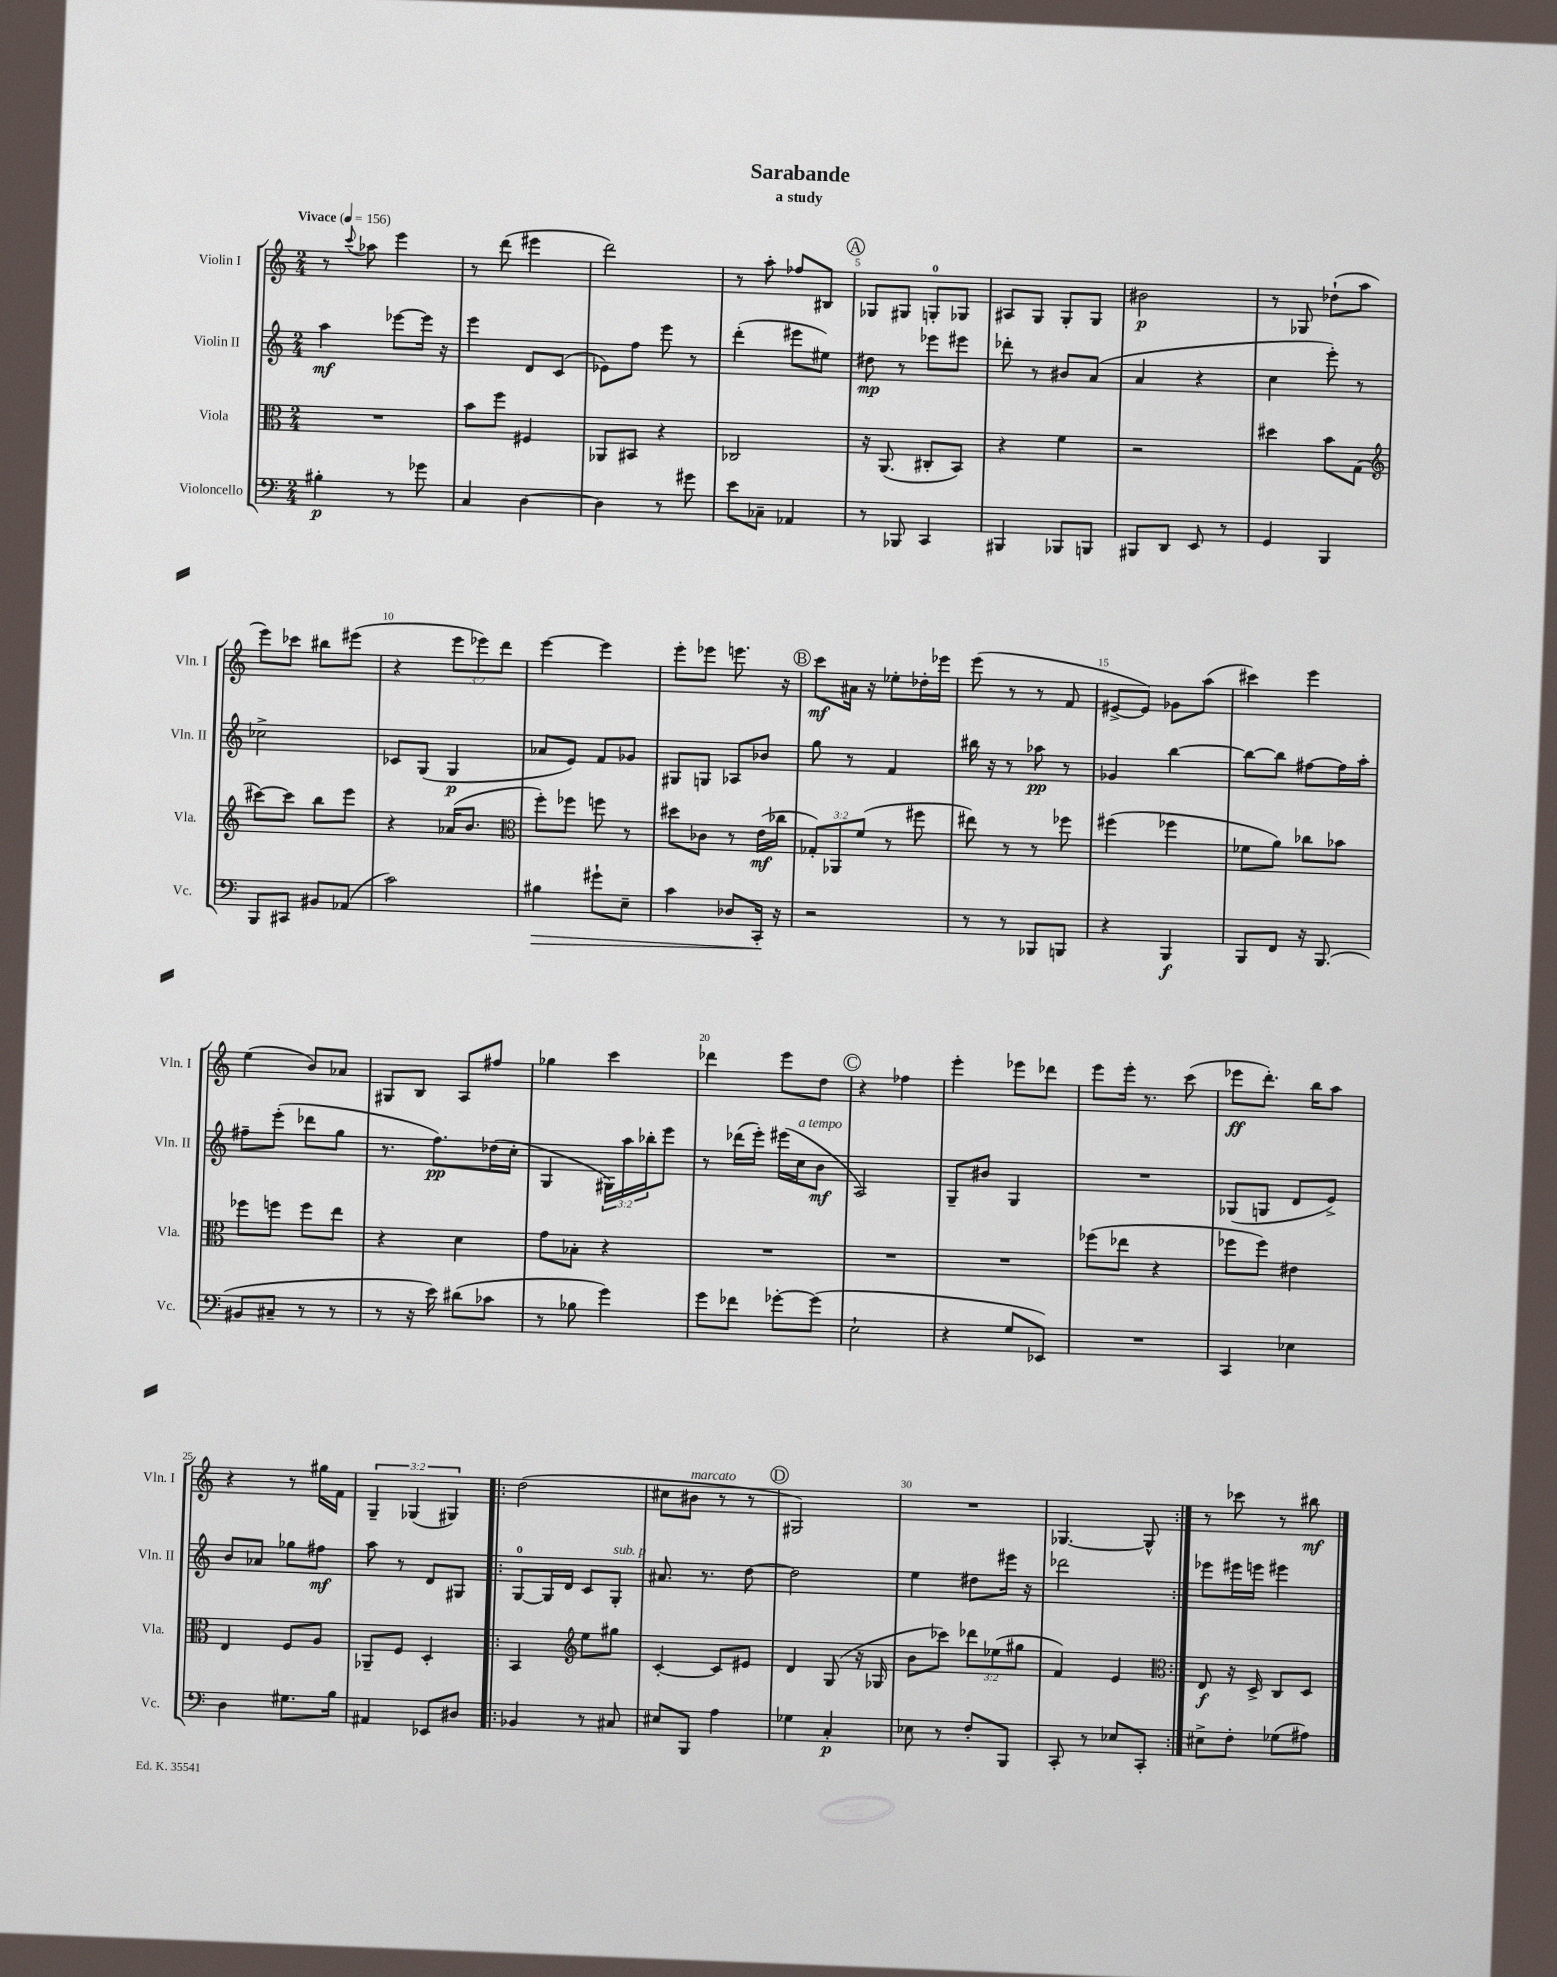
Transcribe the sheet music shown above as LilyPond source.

\header { title = "Sarabande" subtitle = "a study" }
<<
\new StaffGroup <<
\new Staff = "s0" \with { instrumentName = "Violin I" shortInstrumentName = "Vln. I" } {
    \clef treble \key c \major \numericTimeSignature \time 2/4 \override Staff.TupletNumber.text = #tuplet-number::calc-fraction-text \tempo "Vivace" 4 = 156
    r8 \appoggiatura { c'''8 } aes''8 e'''4 |
    r8 d'''8( eis'''4 |
    d'''2) |
    r8 a''8-. fes''8 bis8 |
    \mark \markup { \circle "A" } ges8 gis8 g8-0-. ges8 |
    ais8 g8 g8-. g8 |
    bis'2\p |
    r8 ges8 des''8-!( a''8 |
    e'''8) ces'''8 bis''8 eis'''8( |
    r4 \tuplet 3/2 { e'''8 ees'''8) d'''8 } |
    e'''4~ e'''4 |
    e'''8-. ees'''8 e'''8. r16 |
    \mark \markup { \circle "B" } c'''8\mf ais'16 r16 ees''8-. des''16-. ees'''16 |
    e'''8( r8 r8 f'8 |
    eis'8~-> eis'8) ges'8 a''8( |
    cis'''4) e'''4 |
    e''4( b'8) aes'8 |
    gis8 b8 a8 fis''8 |
    ges''4 c'''4 |
    des'''4 e'''8 d''8 |
    \mark \markup { \circle "C" } r4 fes''4 |
    e'''4-. ees'''8 des'''8 |
    e'''8 e'''16-. r8. c'''8( |
    ees'''8\ff d'''8.-.) b''16 a''8 |
    r4 r8 gis''16 f'16 |
    \tuplet 3/2 { g4-- ges4( gis4) } |
    \repeat volta 2 { d''2( |
    cis''8 bis'8^\markup { \italic "marcato" } r8 r8 |
    \mark \markup { \circle "D" } gis2) |
    R2 |
    ges4.~ ges8-^ | }
    r8 ces'''8 r8 bis''8\mf \bar "|." |
}
\new Staff = "s1" \with { instrumentName = "Violin II" shortInstrumentName = "Vln. II" } {
    \clef treble \key c \major \numericTimeSignature \time 2/4 \override Staff.TupletNumber.text = #tuplet-number::calc-fraction-text
    a''4\mf ees'''8~ ees'''16 r16 |
    e'''4 d'8 c'8( |
    ees'8) f''8 e'''8 r8 |
    d'''4-.( eis'''8 eis''8) |
    \mark \markup { \circle "A" } dis''8\mp r8 ees'''8 eis'''8 |
    des'''8-. r8 bis'8 a'8( |
    a'4 r4 |
    c''4 e'''8-.) r8 |
    ces''2-> |
    ces'8 g8( g4\p |
    aes'8 e'8) f'8 ges'8 |
    gis8 g8 aes8 bes'8 |
    \mark \markup { \circle "B" } g''8 r8 f'4 |
    bis''16 r16 r8 aes''8\pp r8 |
    ges'4 b''4~ |
    b''8~ b''8 fis''8~ fis''16 a''16-. |
    fis''8-- e'''8-.( des'''8 g''8 |
    r8. f''8.\pp) des''16( c''16-. |
    g4 \tuplet 3/2 { gis16) a''16 bes''16-. } e'''8 |
    r8 des'''16( e'''16-.) eis'''16( c''16^\markup { \italic "a tempo" } b'8\mf |
    \mark \markup { \circle "C" } a2) |
    g8-- bis'8 g4 |
    R2 |
    ges8( g8 d'8 e'8->) |
    b'8 aes'8 ges''8 fis''8\mf |
    a''8 r8 d'8 gis8 |
    \repeat volta 2 { g8-0~ g16 d'16 c'8 g8-.^\markup { \italic "sub. p" } |
    ais'8. r8. d''8~ |
    \mark \markup { \circle "D" } d''2 |
    e''4 dis''8 eis'''16 r16 |
    des'''2 | }
    ees'''8 eis'''16 e'''16 eis'''4 \bar "|." |
}
\new Staff = "s2" \with { instrumentName = "Viola" shortInstrumentName = "Vla." } {
    \clef alto \key c \major \numericTimeSignature \time 2/4 \override Staff.TupletNumber.text = #tuplet-number::calc-fraction-text
    R2 |
    b'8 f''8 fis4 |
    aes,8 bis,8 r4 |
    ces2 |
    \mark \markup { \circle "A" } r16 a,8.( cis8-. b,8) |
    r4 f'4 |
    r2 |
    dis''4 b'8 g8( |
    \clef treble cis'''8~) cis'''8 b''8 e'''8 |
    r4 aes'16( b'8. |
    \clef alto f''8-.) fes''8 f''8 r8 |
    dis''8 ces'8 r8 e'16\mf( ces''16 |
    \mark \markup { \circle "B" } \tuplet 3/2 { ges8-.) aes,8 f'8( } r8 fis''8 |
    eis''8) r8 r8 fes''8 |
    fis''4( fes''4 |
    fes'8 a'8) ces''8 bes'8 |
    fes''8 f''8 f''8 e''8 |
    r4 d'4 |
    g'8 bes8-. r4 |
    R2 |
    \mark \markup { \circle "C" } R2 |
    R2 |
    fes''8( ees''8 r4 |
    fes''8 fes''8) eis'4 |
    e4 f8 a8 |
    aes,8-- f8 d4-. |
    \repeat volta 2 { b,4 \clef treble e''8 gis''8 |
    c'4~-. c'8 eis'8 |
    \mark \markup { \circle "D" } d'4 g8( r16 ges16 |
    b'8 ces'''8) \tuplet 3/2 { des'''8 ees''8( gis''8 } |
    f'4) e'4 | }
    \clef alto e8\f r16 d16-> c8 d8 \bar "|." |
}
\new Staff = "s3" \with { instrumentName = "Violoncello" shortInstrumentName = "Vc." } {
    \clef bass \key c \major \numericTimeSignature \time 2/4
    bis4-.\p r8 ges'8 |
    c4 d4~ |
    d4 r8 gis'8 |
    e'8 ces8-- aes,4 |
    \mark \markup { \circle "A" } r8 bes,,8 c,4 |
    bis,,4 bes,,8 b,,8 |
    bis,,8 d,8 e,8 r8 |
    g,4 b,,4 |
    b,,8 cis,8 bis,8 aes,8( |
    c'2) |
    bis4\> gis'8-! e8-- |
    c'4 des8 c,16-.\! r16 |
    \mark \markup { \circle "B" } r2 |
    r8 r8 bes,,8 b,,8 |
    r4 b,,4\f |
    b,,8 f,8 r16 b,,8.( |
    bis,8 cis8-- r8 r8 |
    r8 r16 e'16) dis'8( ces'8 |
    r8 bes8 g'4) |
    g'8 fes'8 ges'8~-. ges'8( |
    \mark \markup { \circle "C" } e2-! |
    r4 g8 ees,8) |
    R2 |
    c,4 ees4 |
    d4 gis8. b16 |
    ais,4 ees,8 dis8 |
    \repeat volta 2 { bes,4 r8 cis8 |
    eis8 b,,8 a4 |
    \mark \markup { \circle "D" } ges4 c4-.\p |
    ees8 r8 f8-. b,,8 |
    c,8-. r8 ees8 c,8-. | }
    eis8-> f8-. ges8( ais8) \bar "|." |
}
>>
>>
\layout { \context { \Score \override BarNumber.break-visibility = ##(#f #t #t) barNumberVisibility = #(every-nth-bar-number-visible 5) } }
